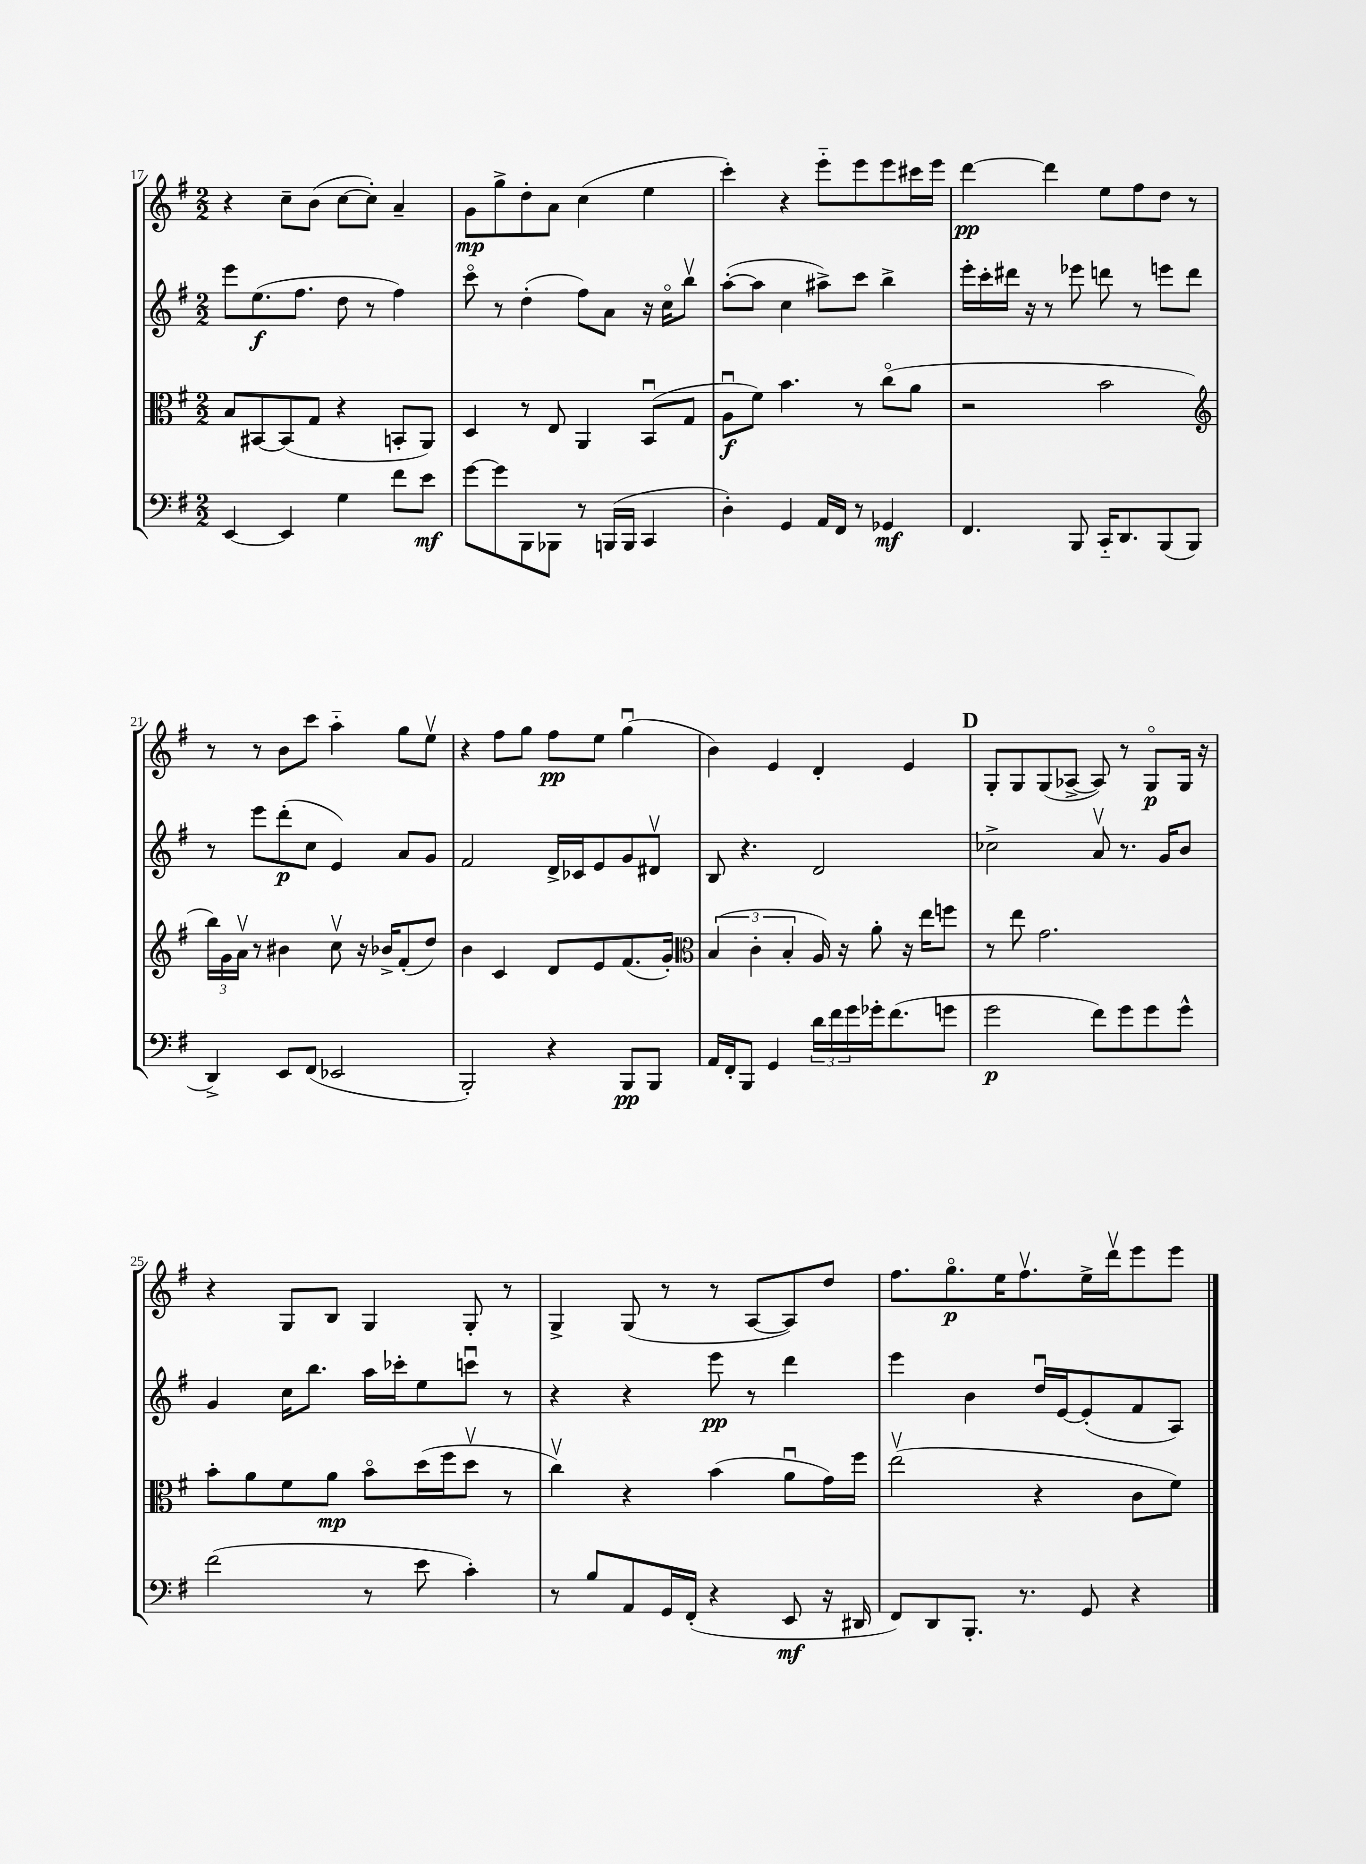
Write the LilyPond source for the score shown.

<<
\new StaffGroup <<
\new Staff = "s0" {
    \clef treble \key g \major \numericTimeSignature \time 2/2
    r4 c''8-- b'8( c''8~ c''8-.) a'4-- |
    g'8\mp g''8-> d''8-. a'8 c''4( e''4 |
    c'''4-.) r4 e'''8-_ e'''8 e'''8 cis'''16 e'''16 |
    d'''4~\pp d'''4 e''8 fis''8 d''8 r8 |
    r8 r8 b'8 c'''8 a''4-_ g''8 e''8\upbow |
    r4 fis''8 g''8 fis''8\pp e''8 g''4\downbow( |
    b'4) e'4 d'4-. e'4 |
    \mark \markup { \bold "D" } g8-. g8 g8( aes8~-> aes8) r8 g8\flageolet\p g16 r16 |
    r4 g8 b8 g4 g8-. r8 |
    g4-> g8( r8 r8 a8~ a8) d''8 |
    fis''8. g''8.\flageolet\p e''16 fis''8.\upbow e''16-> d'''16\upbow e'''8 e'''8 \bar "|." |
}
\new Staff = "s1" {
    \clef treble \key g \major \numericTimeSignature \time 2/2
    e'''8 e''8.\f( fis''8. d''8 r8 fis''4) |
    c'''8\flageolet r8 d''4-.( fis''8) a'8 r16 c''16\flageolet b''8\upbow |
    a''8~-.( a''8 c''4 ais''8->) c'''8 b''4-> |
    e'''16-. c'''16-. dis'''16 r16 r8 ees'''8 d'''8 r8 e'''8 d'''8 |
    r8 e'''8 d'''8-.\p( c''8 e'4) a'8 g'8 |
    fis'2 d'16-> ces'16 e'8 g'8 dis'8\upbow |
    b8 r4. d'2 |
    \mark \markup { \bold "D" } ces''2-> a'8\upbow r8. g'16 b'8 |
    g'4 c''16 b''8. a''16 ces'''16-. e''8 c'''8\downbow r8 |
    r4 r4 e'''8\pp r8 d'''4 |
    e'''4 b'4 d''16\downbow e'16~ e'8-.( fis'8 a8) \bar "|." |
}
\new Staff = "s2" {
    \clef alto \key g \major \numericTimeSignature \time 2/2
    b8 bis,8~ bis,8( g8 r4 b,8-. a,8) |
    d4 r8 e8 a,4 b,8\downbow( g8 |
    a8\downbow\f fis'8) b'4. r8 c''8\flageolet( a'8 |
    r2 b'2 |
    \clef treble \tuplet 3/2 { b''16) g'16 a'16\upbow } r8 bis'4 c''8\upbow r16 bes'16-> fis'8-.( d''8) |
    b'4 c'4 d'8 e'8 fis'8.( g'16-.) |
    \clef alto \tuplet 3/2 { b4( c'4-. b4-. } a16) r16 a'8-. r16 e''16 f''8 |
    \mark \markup { \bold "D" } r8 e''8 g'2. |
    b'8-. a'8 fis'8 a'8\mp b'8\flageolet d''16( fis''16 d''8\upbow r8 |
    c''4\upbow) r4 b'4( a'8\downbow g'16) fis''16 |
    e''2\upbow( r4 c'8 fis'8) \bar "|." |
}
\new Staff = "s3" {
    \clef bass \key g \major \numericTimeSignature \time 2/2
    e,4~ e,4 g4 fis'8 e'8\mf |
    g'8~ g'8 b,,8 bes,,8 r8 b,,16( b,,16 c,4 |
    d4-.) g,4 a,16 fis,16 r8 ges,4\mf |
    fis,4. b,,8 c,16-_ d,8. b,,8( b,,8 |
    d,4->) e,8 fis,8( ees,2 |
    b,,2-.) r4 b,,8\pp b,,8 |
    a,16 fis,16-. b,,8 g,4 \tuplet 3/2 { d'16 fis'16 g'16 } ges'16-. fis'8.( g'8 |
    \mark \markup { \bold "D" } g'2\p fis'8) g'8 g'8 g'8-^ |
    fis'2( r8 e'8 c'4-.) |
    r8 b8 a,8 g,16 fis,16-.( r4 e,8\mf r16 dis,16 |
    fis,8) d,8 b,,8.-. r8. g,8 r4 \bar "|." |
}
>>
>>
\layout { \context { \Score currentBarNumber = #17 } }
